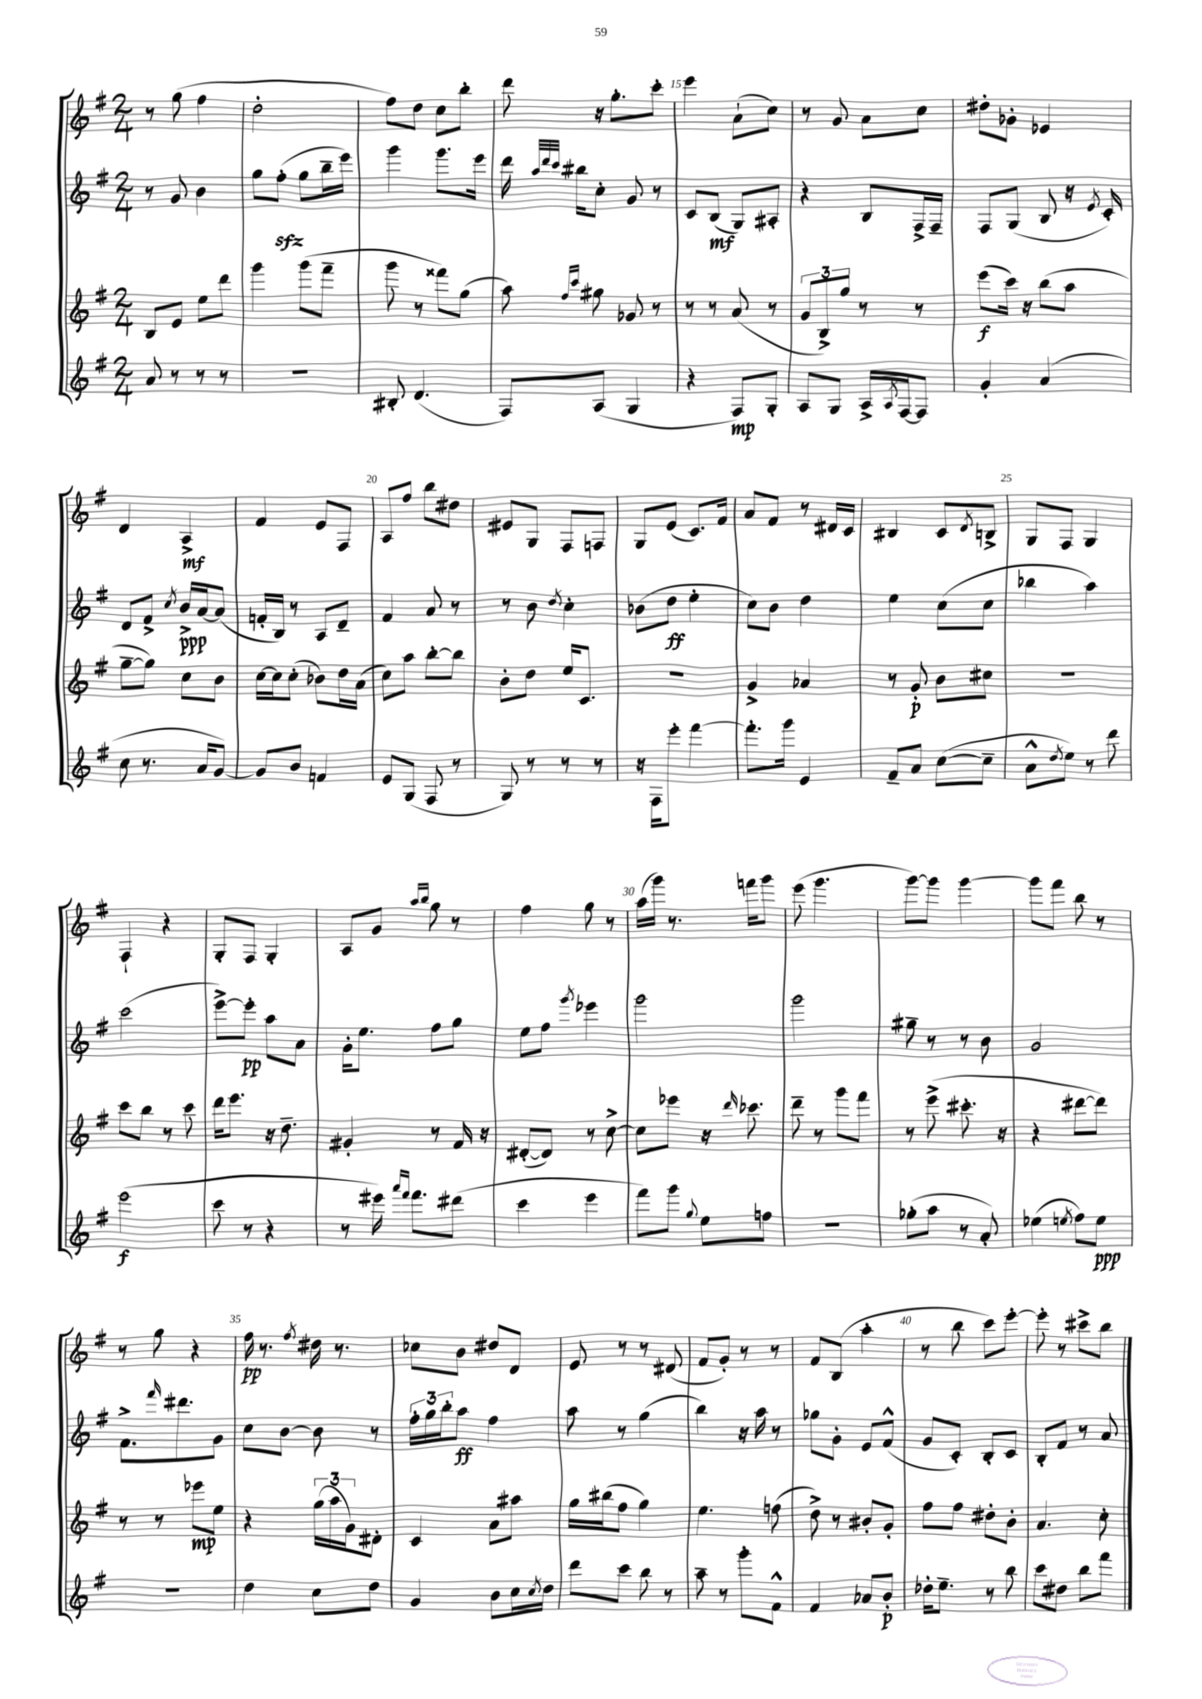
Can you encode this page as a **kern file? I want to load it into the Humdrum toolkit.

**kern	**kern	**kern	**kern
*staff4	*staff3	*staff2	*staff1
*clefG2	*clefG2	*clefG2	*clefG2
*k[f#]	*k[f#]	*k[f#]	*k[f#]
*M2/4	*M2/4	*M2/4	*M2/4
8a	8B	8r	8r
8r	8e	8g	(8gg
8r	8ee	4b	4ff#
8r	8ddd	.	.
=	=	=	=
2r	4ggg	8gg	2dd'
.	.	(8ff#'	.
.	(8ggg	8gg	.
.	8fff#~	16bb~	.
.	.	16eee)	.
=	=	=	=
8B#'	8ggg	4ggg	8ff#)
(4.d	8r	.	8dd
.	8fff##)	8.ggg	8cc
.	(8gg	.	8bb'
.	.	16eee	.
=	=	=	=
8F#)	8aa)	16ddd	8ddd
.	.	32qqaa	.
.	.	32qqddd	.
.	.	32qqccc	.
.	.	16bb#	.
.	16qqff#	.	.
.	16qqccc	.	.
(8A	8gg#	8cc'	16r
.	.	.	8.gg'
4G	8g-	8g	.
.	8r	8r	8ccc'
=	=	=	=
4r	8r	8c	4eee
.	8r	(8B	.
8F#)	(8a	8G)	(8a`
8G'	8r	8A#'	8cc)
=	=	=	=
8A	12g	4r	8r
.	12B^)	.	.
8G	.	.	8g
.	12gg	.	.
16A^	8r	8B	8a
8qA	.	.	.
[16F#	.	.	.
8F#]	8r	16F#^	8cc
.	.	16F#~	.
=	=	=	=
4g'	(8eee	8F#	8dd#'
.	16ccc)	(8G	8g-'
.	16r	.	.
(4a	(8bb	8B	4e-
.	8aa	16r	.
.	.	8qe	.
.	.	16c')	.
=	=	=	=
8cc	[8gg~	8d	4d
8.r	8gg])	8f#^	.
.	.	8qcc	.
.	8cc	16b^	4A^
16a	.	[16a	.
[8g)	8b	(8a]	.
=	=	=	=
8g]	[16cc	16f'	4f#
.	16cc]	16B)	.
8b	(8cc'	8r	.
4f	8b-)	8A	8e
.	16dd	8d~	8F#
.	(16a	.	.
=	=	=	=
8e	8cc)	4f#	8A
(8G	8aa	.	8ff#
8F#	[8bb'	8a	8bb
8r	8bb]	8r	8dd#
=	=	=	=
8G)	8b'	8r	8e#
8r	8dd	8b	8G
.	.	8qdd	.
8r	16ee	4cc'	8F#
.	8.c	.	.
8r	.	.	8F
=	=	=	=
16r	2r	(8b-	8G
16F#	.	.	.
8eee'	.	8dd	(8e
[4fff#	.	4ee'	8.c)
.	.	.	16f#
=	=	=	=
8.fff#']	4g^	8cc)	8a
.	.	8b	8f#
16ggg	.	.	.
4e	4a-	4dd	8r
.	.	.	16d#
.	.	.	16c
=	=	=	=
8f#~	8r	4ee	4B#
8a	8g'	.	.
([8cc	8b	(8cc	8c
.	.	.	8qd
8cc~]	8cc#	8cc	8B^
=	=	=	=
8a^^	2r	4bb-	8G
8qdd	.	.	.
8ee)	.	.	8F#
8r	.	4aa)	4G
8ddd	.	.	.
=	=	=	=
(2eee	8ccc	(2ccc	4F#`
.	8bb	.	.
.	8r	.	4r
.	8ccc	.	.
=	=	=	=
8ccc	16ddd	[8eee^)	8G'
.	8.eee	.	.
8r	.	8eee']	8F#
4r	16r	8aa	4G'
.	8.dd~	.	.
.	.	8a	.
=	=	=	=
8r	4g#'	16g'	8A
.	.	8.ee	.
16eee#)	.	.	8g
16qqaaa	.	.	.
16qqfff#	.	.	.
8.fff#	.	.	.
.	.	.	16qqaa
.	.	.	16qqbb
.	8r	8ff#	8gg
(8ddd#	16f#	8gg	8r
.	16r	.	.
=	=	=	=
4ccc	([8d#'	8ee	4ff#
.	8d#])	8ff#	.
.	.	8qggg	.
4eee	8r	4eee-	8gg
.	[8cc^	.	8r
=	=	=	=
8fff#)	8cc]	2ggg	(16aa
.	.	.	16ggg)
8ggg	8eee-	.	8.r
8qqgg	.	.	.
8ee	16r	.	.
.	16qqddd	.	.
.	8.ccc-	.	16fff
8ff	.	.	8ggg
=	=	=	=
2r	8ddd~	2ggg	(8eee
.	8r	.	4.ggg
.	8ggg	.	.
.	8fff#	.	.
=	=	=	=
(8gg-'	8r	8gg#~	[8ggg)
8aa	(8eee^	8r	8ggg]
8r	8.ccc#'	8r	[4ggg
8a')	.	8b	.
.	16r	.	.
=	=	=	=
(4ee-	4r	2g	8ggg]
.	.	.	8fff#
8qee	.	.	.
8ff#)	[8ddd#	.	8bb
8ee	8ddd#])	.	8r
=	=	=	=
2r	8r	8.f#^	8r
.	8r	.	8gg
.	.	16qqfff#	.
.	.	8.ddd#	.
.	8eee-	.	4r
.	8ee	8g	.
=	=	=	=
4dd	4r	8cc	16ff#
.	.	.	8.r
.	.	[8b	.
.	.	.	8qff#
8cc	(24gg	8b]	16dd#
.	24aa	.	.
.	.	.	8.r
.	24g)	.	.
8dd	8d#'	8r	.
=	=	=	=
4g	4c	24ff#'	8cc-
.	.	24gg	.
.	.	24bb'	.
.	.	8aa	8b
8b	8a	4ff#	8dd#
16cc	8aa#	.	8d
8qcc	.	.	.
16dd	.	.	.
=	=	=	=
8ddd	16gg	8aa	8e
.	(16bb#	.	.
8ccc	8ff#	8r	8r
8bb	4gg)	(4gg	8r
8r	.	.	(8d#
=	=	=	=
8aa~	4.ee	4bb)	8f#
8r	.	.	8g')
8ggg'	.	16r	8r
.	.	16aa	.
8f#^^	(8ff	8r	8r
=	=	=	=
4f#	8dd^)	8gg-	8f#
.	8r	8g'	(8B
8a-	8b#'	8e	4aa'
8b'	8g'	(8f#^^	.
=	=	=	=
16dd-'	8ff#	8g	8r
8.ee~	.	.	.
.	8ff#	8c')	8bb
8r	8dd#'	8B'	8ccc)
8bb	8b'	8c	[8eee'
=	=	=	=
8ccc	4.a	8B'	8eee']
8dd#	.	8f#	8r
8bb	.	8r	8ccc#^
8fff#	8cc'	8a	8bb
==	==	==	==
*-	*-	*-	*-
